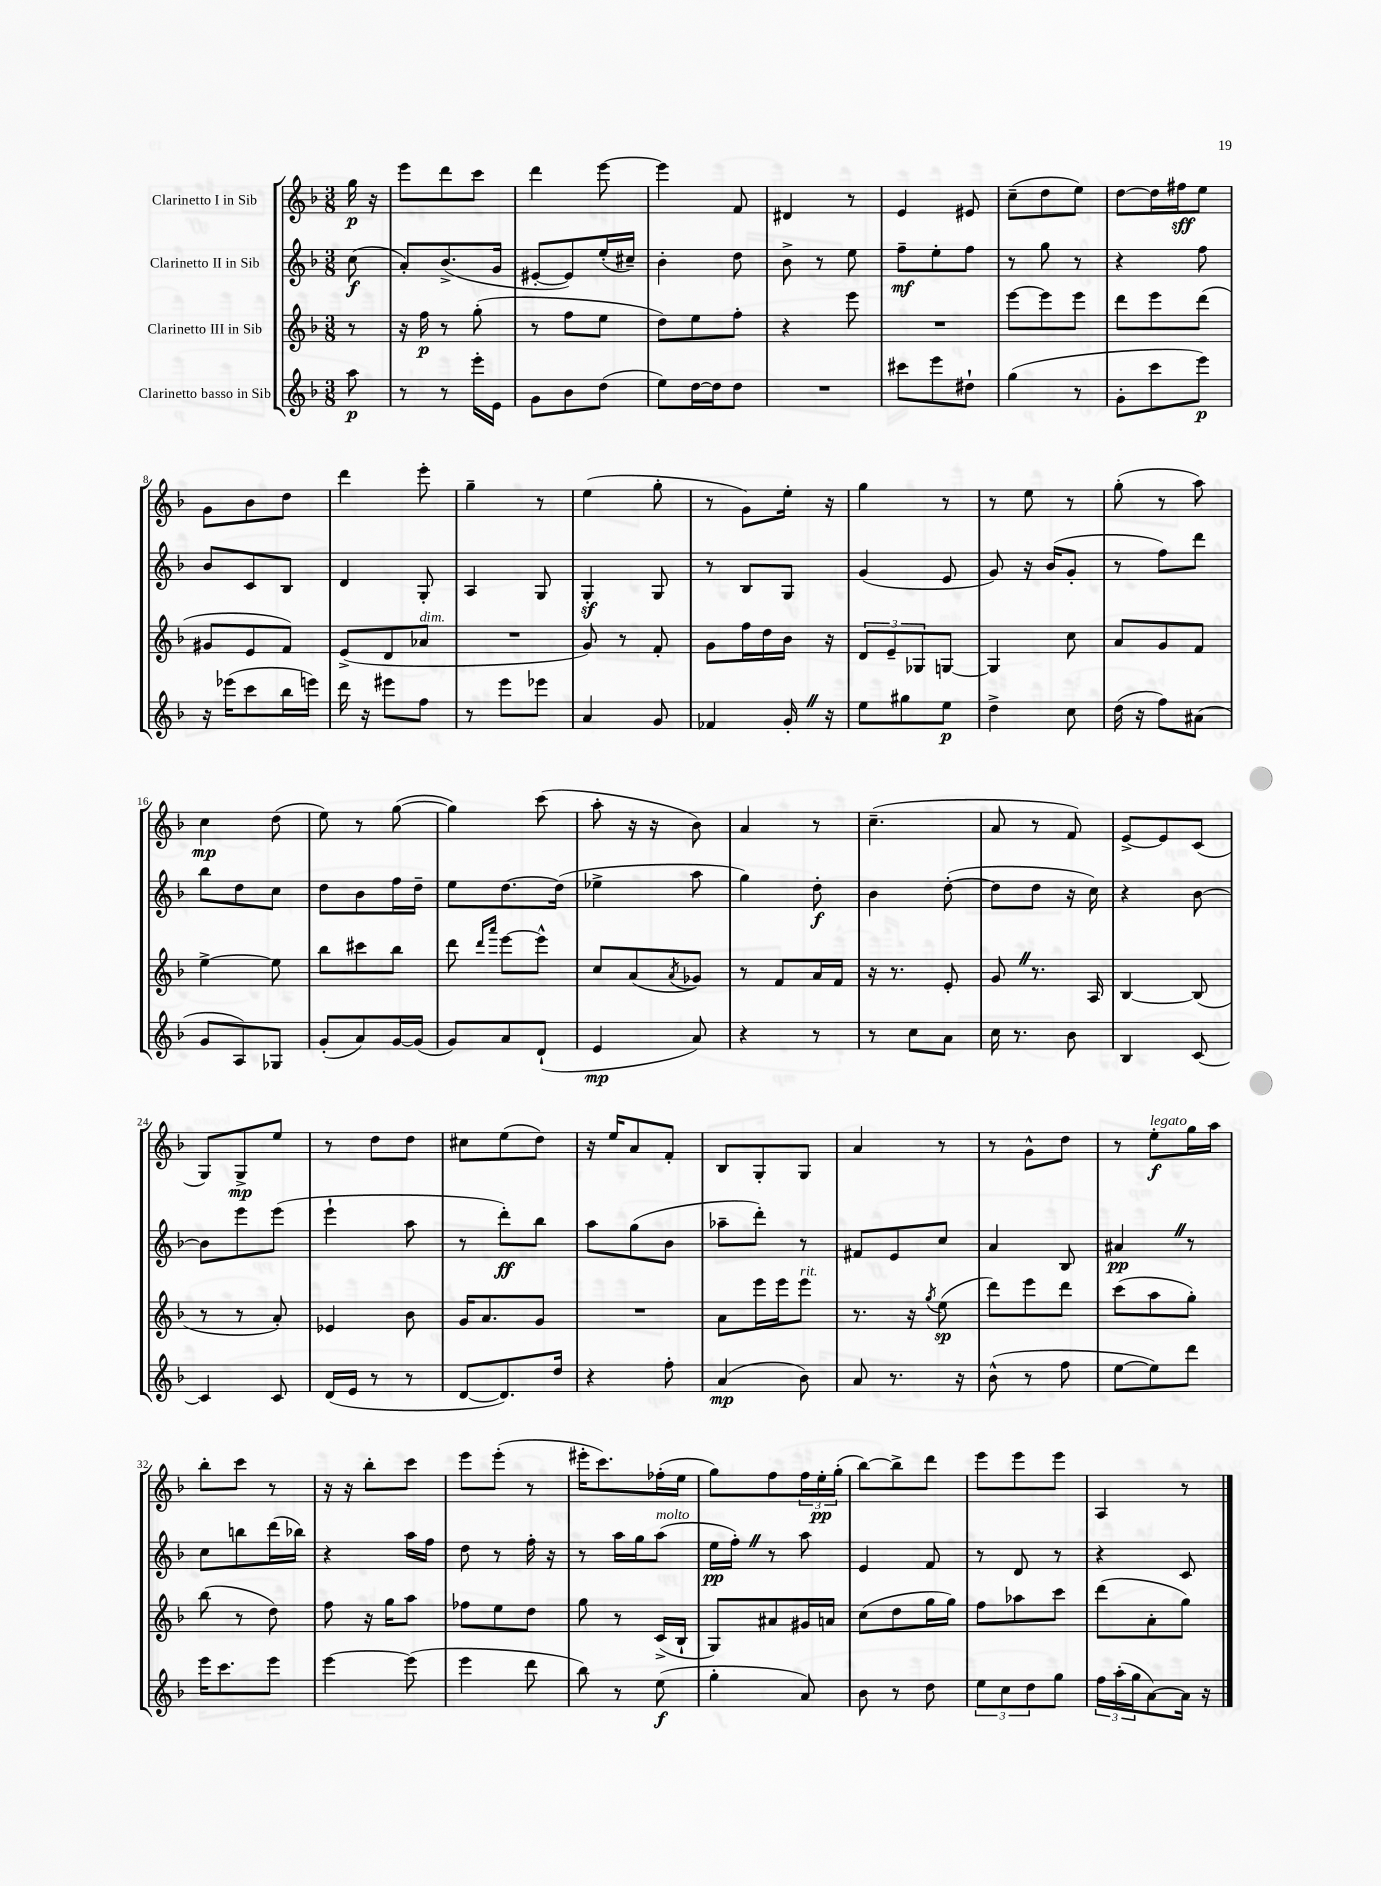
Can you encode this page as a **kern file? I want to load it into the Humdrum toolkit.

**kern	**dynam	**kern	**dynam	**kern	**dynam	**kern	**dynam
*part4	*part4	*part3	*part3	*part2	*part2	*part1	*part1
*staff4	*staff4	*staff3	*staff3	*staff2	*staff2	*staff1	*staff1
*I"Clarinetto basso in Sib	*	*I"Clarinetto III in Sib	*	*I"Clarinetto II in Sib	*	*I"Clarinetto I in Sib	*
*clefG2	*	*clefG2	*	*clefG2	*	*clefG2	*
*k[b-]	*	*k[b-]	*	*k[b-]	*	*k[b-]	*
*M3/8	*	*M3/8	*	*M3/8	*	*M3/8	*
=	=	=	=	=	=	=	=
8aa\	p	8r	.	(8cc\	f	16gg\	p
.	.	.	.	.	.	16r	.
=1	=1	=1	=1	=1	=1	=1	=1
8r	.	16r	.	8a'/L)	.	8eee\L	.
.	.	16ff\	p	.	.	.	.
8r	.	8r	.	(8.b-^/	.	8ddd\	.
16eee'\LL	.	(8gg'\	.	.	.	8ccc\J	.
16e\JJ	.	.	.	16g/Jk	.	.	.
=2	=2	=2	=2	=2	=2	=2	=2
8g\L	.	8r	.	[8e#X'/L	.	4ddd\	.
8b-\	.	8ff\L	.	8e#/])	.	.	.
(8dd\J	.	8ee\J	.	(16ee'/L	.	[8eee\	.
.	.	.	.	16cc#X~/JJ)	.	.	.
=3	=3	=3	=3	=3	=3	=3	=3
8ee\L)	.	8dd\L)	.	4b-'\	.	4eee\]	.
[16dd\L	.	8ee\	.	.	.	.	.
16dd\J]	.	.	.	.	.	.	.
8dd\J	.	8ff'\J	.	8dd\	.	8f/	.
=4	=4	=4	=4	=4	=4	=4	=4
4.r	.	4r	.	8b-^\	.	4d#X/	.
.	.	.	.	8r	.	.	.
.	.	8eee\	.	8ee\	.	8r	.
=5	=5	=5	=5	=5	=5	=5	=5
8ccc#X\L	.	4.r	.	8ff~\L	mf	4e/	.
8eee\	.	.	.	8ee'\	.	.	.
8dd#X`\J	.	.	.	8ff\J	.	8e#X/	.
=6	=6	=6	=6	=6	=6	=6	=6
(4gg\	.	[8eee\L	.	8r	.	(8cc~\L	.
.	.	8eee\]	.	8gg\	.	8dd\	.
8r	.	8eee\J	.	8r	.	8ee\J)	.
=7	=7	=7	=7	=7	=7	=7	=7
8g'\L	.	8ddd\L	.	4r	.	[8dd\L	.
8ccc\	.	8eee\	.	.	.	16dd\L]	.
.	.	.	.	.	.	16ff#X\J	sff
8eee\J)	p	(8ddd\J	.	8ff\	.	8ee\J	.
!!LO:LB:g=z
=8	=8	=8	=8	=8	=8	=8	=8
16r	.	8g#X/L	.	8b-/L	.	8g\L	.
(16eee-X\KL	.	.	.	.	.	.	.
8ccc\	.	8e/	.	8c/	.	8b-\	.
16bb-\L	.	8f/J)	.	8B-/J	.	8dd\J	.
16eeen\JJ)	.	.	.	.	.	.	.
=9	=9	=9	=9	=9	=9	=9	=9
16ddd\	.	(8e^/L	.	4d/	.	4ddd\	.
16r	.	.	.	.	.	.	.
8eee#X\L	.	8d/	.	.	.	.	.
!	!	!LO:TX:a:i:t=dim.	!	!	!	!	!
8ff\J	.	8a-X/J	.	8G'/	.	8eee'\	.
=10	=10	=10	=10	=10	=10	=10	=10
8r	.	4.r	.	4A/	.	4gg~\	.
8eee\L	.	.	.	.	.	.	.
8eee-X\J	.	.	.	8G/	.	8r	.
=11	=11	=11	=11	=11	=11	=11	=11
4a/	.	8g/)	.	4Gz'/	.	(4ee\	.
.	.	8r	.	.	.	.	.
8g/	.	8f'/	.	8G/	.	8gg'\	.
=12	=12	=12	=12	=12	=12	=12	=12
4f-X/	.	8g\L	.	8r	.	8r	.
.	.	16ff\L	.	8B-/L	.	8g\L)	.
.	.	16dd\	.	.	.	.	.
16g'Z/	.	16b-\JJ	.	8G/J	.	16ee'\Jk	.
16r	.	16r	.	.	.	16r	.
=13	=13	=13	=13	=13	=13	=13	=13
8ee\L	.	12d/L	.	(4g/	.	4gg\	.
.	.	12e~/	.	.	.	.	.
8gg#X\	.	.	.	.	.	.	.
.	.	12G-X/	.	.	.	.	.
8ee\J	p	[8Gn/J	.	8e/	.	8r	.
=14	=14	=14	=14	=14	=14	=14	=14
4dd^\	.	4G/]	.	8g/)	.	8r	.
.	.	.	.	16r	.	8ee\	.
.	.	.	.	(16b-/KL	.	.	.
8cc\	.	8cc\	.	8g'/J	.	8r	.
=15	=15	=15	=15	=15	=15	=15	=15
(16dd\	.	8a/L	.	8r	.	(8gg'\	.
16r	.	.	.	.	.	.	.
8ff\L)	.	8g/	.	8ff\L)	.	8r	.
(8a#X\J	.	8f/J	.	8ddd\J	.	8aa\)	.
!!LO:LB:g=z
=16	=16	=16	=16	=16	=16	=16	=16
8g/L	.	[4ee^\	.	8bb-\L	.	4cc\	mp
8A/)	.	.	.	8dd\	.	.	.
8G-X/J	.	8ee\]	.	8cc\J	.	(8dd\	.
=17	=17	=17	=17	=17	=17	=17	=17
(8g'/L	.	8bb-\L	.	8dd\L	.	8ee\)	.
8a/)	.	8ccc#X\	.	8b-\	.	8r	.
[16g/L	.	8bb-\J	.	16ff\L	.	([8gg\	.
(16g/JJ]	.	.	.	16dd~\JJ	.	.	.
=18	=18	=18	=18	=18	=18	=18	=18
8g/L)	.	8ddd\	.	8ee\L	.	4gg\])	.
.	.	16qqddd/LL	.	.	.	.	.
.	.	16qqaaa/JJ	.	.	.	.	.
8a/	.	[8eee\L	.	[8.dd\	.	.	.
(8d`/J	.	8eee^^\J]	.	.	.	(8ccc\	.
.	.	.	.	(16dd\Jk]	.	.	.
=19	=19	=19	=19	=19	=19	=19	=19
4e/	mp	8cc/L	.	4ee-X^\	.	8aa'\	.
.	.	(8a/	.	.	.	16r	.
.	.	.	.	.	.	16r	.
.	.	8qa/	.	.	.	.	.
8a/)	.	8g-X/J)	.	8aa\	.	8b-\)	.
=20	=20	=20	=20	=20	=20	=20	=20
4r	.	8r	.	4gg\)	.	4a/	.
.	.	8f/L	.	.	.	.	.
8r	.	16a/L	.	8dd'\	f	8r	.
.	.	16f/JJ	.	.	.	.	.
=21	=21	=21	=21	=21	=21	=21	=21
8r	.	16r	.	4b-\	.	(4.cc~\	.
.	.	8.r	.	.	.	.	.
8cc\L	.	.	.	.	.	.	.
8a\J	.	8e'/	.	([8dd'\	.	.	.
=22	=22	=22	=22	=22	=22	=22	=22
16cc\	.	8gZ/	.	8dd\L]	.	8a/	.
8.r	.	.	.	.	.	.	.
.	.	8.r	.	8dd\J	.	8r	.
8b-\	.	.	.	16r	.	8f/)	.
.	.	16A/	.	16cc\)	.	.	.
=23	=23	=23	=23	=23	=23	=23	=23
4B-/	.	[4B-/	.	4r	.	[8e^/L	.
.	.	.	.	.	.	8e/]	.
[8c/	.	(8B-/]	.	[8b-\	.	(8c/J	.
!!LO:LB:g=z
=24	=24	=24	=24	=24	=24	=24	=24
4c/]	.	8r	.	8b-\L]	.	8G/L)	.
.	.	8r	.	8eee\	.	8G^/	mp
8c/	.	8a'/)	.	(8eee\J	.	8ee/J	.
=25	=25	=25	=25	=25	=25	=25	=25
(16d/LL	.	4e-X/	.	4eee`\	.	8r	.
16e/JJ	.	.	.	.	.	.	.
8r	.	.	.	.	.	8dd\L	.
8r	.	8b-\	.	8aa\	.	8dd\J	.
=26	=26	=26	=26	=26	=26	=26	=26
[8d/L	.	16g/KL	.	8r	.	8cc#X\L	.
.	.	8.a/	.	.	.	.	.
8.d/])	.	.	.	8ddd'\L)	ff	(8ee\	.
.	.	8g/J	.	8bb-\J	.	8dd\J)	.
16dd/Jk	.	.	.	.	.	.	.
=27	=27	=27	=27	=27	=27	=27	=27
4r	.	4.r	.	8aa\L	.	16r	.
.	.	.	.	.	.	16ee/KL	.
.	.	.	.	(8gg\	.	8a/	.
8ff'\	.	.	.	8b-\J	.	8f'/J	.
=28	=28	=28	=28	=28	=28	=28	=28
(4a/	mp	8a\L	.	8aa-X~\L	.	8B-/L	.
.	.	16eee\L	.	8ddd'\J)	.	8G'/	.
.	.	16eee\J	.	.	.	.	.
!	!	!LO:TX:a:i:t=rit.	!	!	!	!	!
8b-\)	.	8eee\J	.	8r	.	8G/J	.
=29	=29	=29	=29	=29	=29	=29	=29
8a/	.	8.r	.	8f#X/L	.	4a/	.
8.r	.	.	.	8e/	.	.	.
.	.	16r	.	.	.	.	.
.	.	8qgg/	.	.	.	.	.
.	.	(8ee\	sp	8cc/J	.	8r	.
16r	.	.	.	.	.	.	.
=30	=30	=30	=30	=30	=30	=30	=30
(8b-^^\	.	8ddd\L)	.	4a/	.	8r	.
8r	.	8eee\	.	.	.	8g^^\L	.
8ff\	.	8ddd\J	.	8B-/	.	8dd\J	.
=31	=31	=31	=31	=31	=31	=31	=31
[8ee\L	.	(8ccc\L	.	4a#XZ/	pp	8r	.
!	!	!	!	!	!	!LO:TX:a:i:t=legato	!
8ee\])	.	8aa\	.	.	.	8ee'\L	f
8ddd\J	.	8gg'\J)	.	8r	.	16gg\L	.
.	.	.	.	.	.	16aa\JJ	.
!!LO:LB:g=z
=32	=32	=32	=32	=32	=32	=32	=32
16eee\KL	.	(8bb-\	.	8cc\L	.	8bb-'\L	.
8.ccc\	.	.	.	.	.	.	.
.	.	8r	.	8bbn\	.	8ccc\J	.
8eee\J	.	8dd\)	.	(16ddd\L	.	8r	.
.	.	.	.	16bb-X\JJ)	.	.	.
=33	=33	=33	=33	=33	=33	=33	=33
[4eee\	.	8ff\	.	4r	.	16r	.
.	.	.	.	.	.	16r	.
.	.	16r	.	.	.	8bb-'\L	.
.	.	16gg\KL	.	.	.	.	.
(8eee\]	.	8aa\J	.	16aa\LL	.	8ccc\J	.
.	.	.	.	16ff\JJ	.	.	.
=34	=34	=34	=34	=34	=34	=34	=34
4eee\	.	8ff-X\L	.	8dd\	.	8eee\L	.
.	.	8ee\	.	8r	.	(8eee'\J	.
8ddd\	.	8dd\J	.	16ff'\	.	8r	.
.	.	.	.	16r	.	.	.
=35	=35	=35	=35	=35	=35	=35	=35
8bb-\)	.	8gg\	.	8r	.	16eee#X'\KL	.
.	.	.	.	.	.	8.ccc\)	.
8r	.	8r	.	16aa\LL	.	.	.
.	.	.	.	16gg\J	.	.	.
!	!	!	!	!LO:TX:a:i:t=molto	!	!	!
(8ee\	f	(16c^/LL	.	(8aa\J	.	(16ff-X'\L	.
.	.	16B-`/JJ	.	.	.	16ee\JJ	.
=36	=36	=36	=36	=36	=36	=36	=36
4gg'\	.	8G/L)	.	16ee\LL	pp	8gg\L)	.
.	.	.	.	16ff'Z\JJ)	.	.	.
.	.	8a#X/	.	8r	.	8ff\	.
8a/)	.	16g#X/L	.	8aa\	.	24ff\L	.
.	.	.	.	.	.	24ee'\	pp
.	.	16an/JJ	.	.	.	.	.
.	.	.	.	.	.	(24gg'\JJ	.
=37	=37	=37	=37	=37	=37	=37	=37
8b-\	.	(8cc\L	.	4e/	.	[8bb-\L)	.
8r	.	8dd\	.	.	.	8bb-^\]	.
8dd\	.	16gg\L	.	8f/	.	8ddd\J	.
.	.	16gg\JJ)	.	.	.	.	.
=38	=38	=38	=38	=38	=38	=38	=38
12ee\L	.	8ff\L	.	8r	.	8eee\L	.
12cc\	.	.	.	.	.	.	.
.	.	8aa-X\	.	8d/	.	8eee\	.
12dd\	.	.	.	.	.	.	.
8gg\J	.	8ccc\J	.	8r	.	8eee\J	.
=39	=39	=39	=39	=39	=39	=39	=39
24ff\LL	.	(8ddd\L	.	4r	.	4A/	.
(24aa'\	.	.	.	.	.	.	.
24gg\J	.	.	.	.	.	.	.
[8a\)	.	8a'\	.	.	.	.	.
16a\Jk]	.	8gg\J)	.	8c/	.	8r	.
16r	.	.	.	.	.	.	.
==	==	==	==	==	==	==	==
*-	*-	*-	*-	*-	*-	*-	*-
